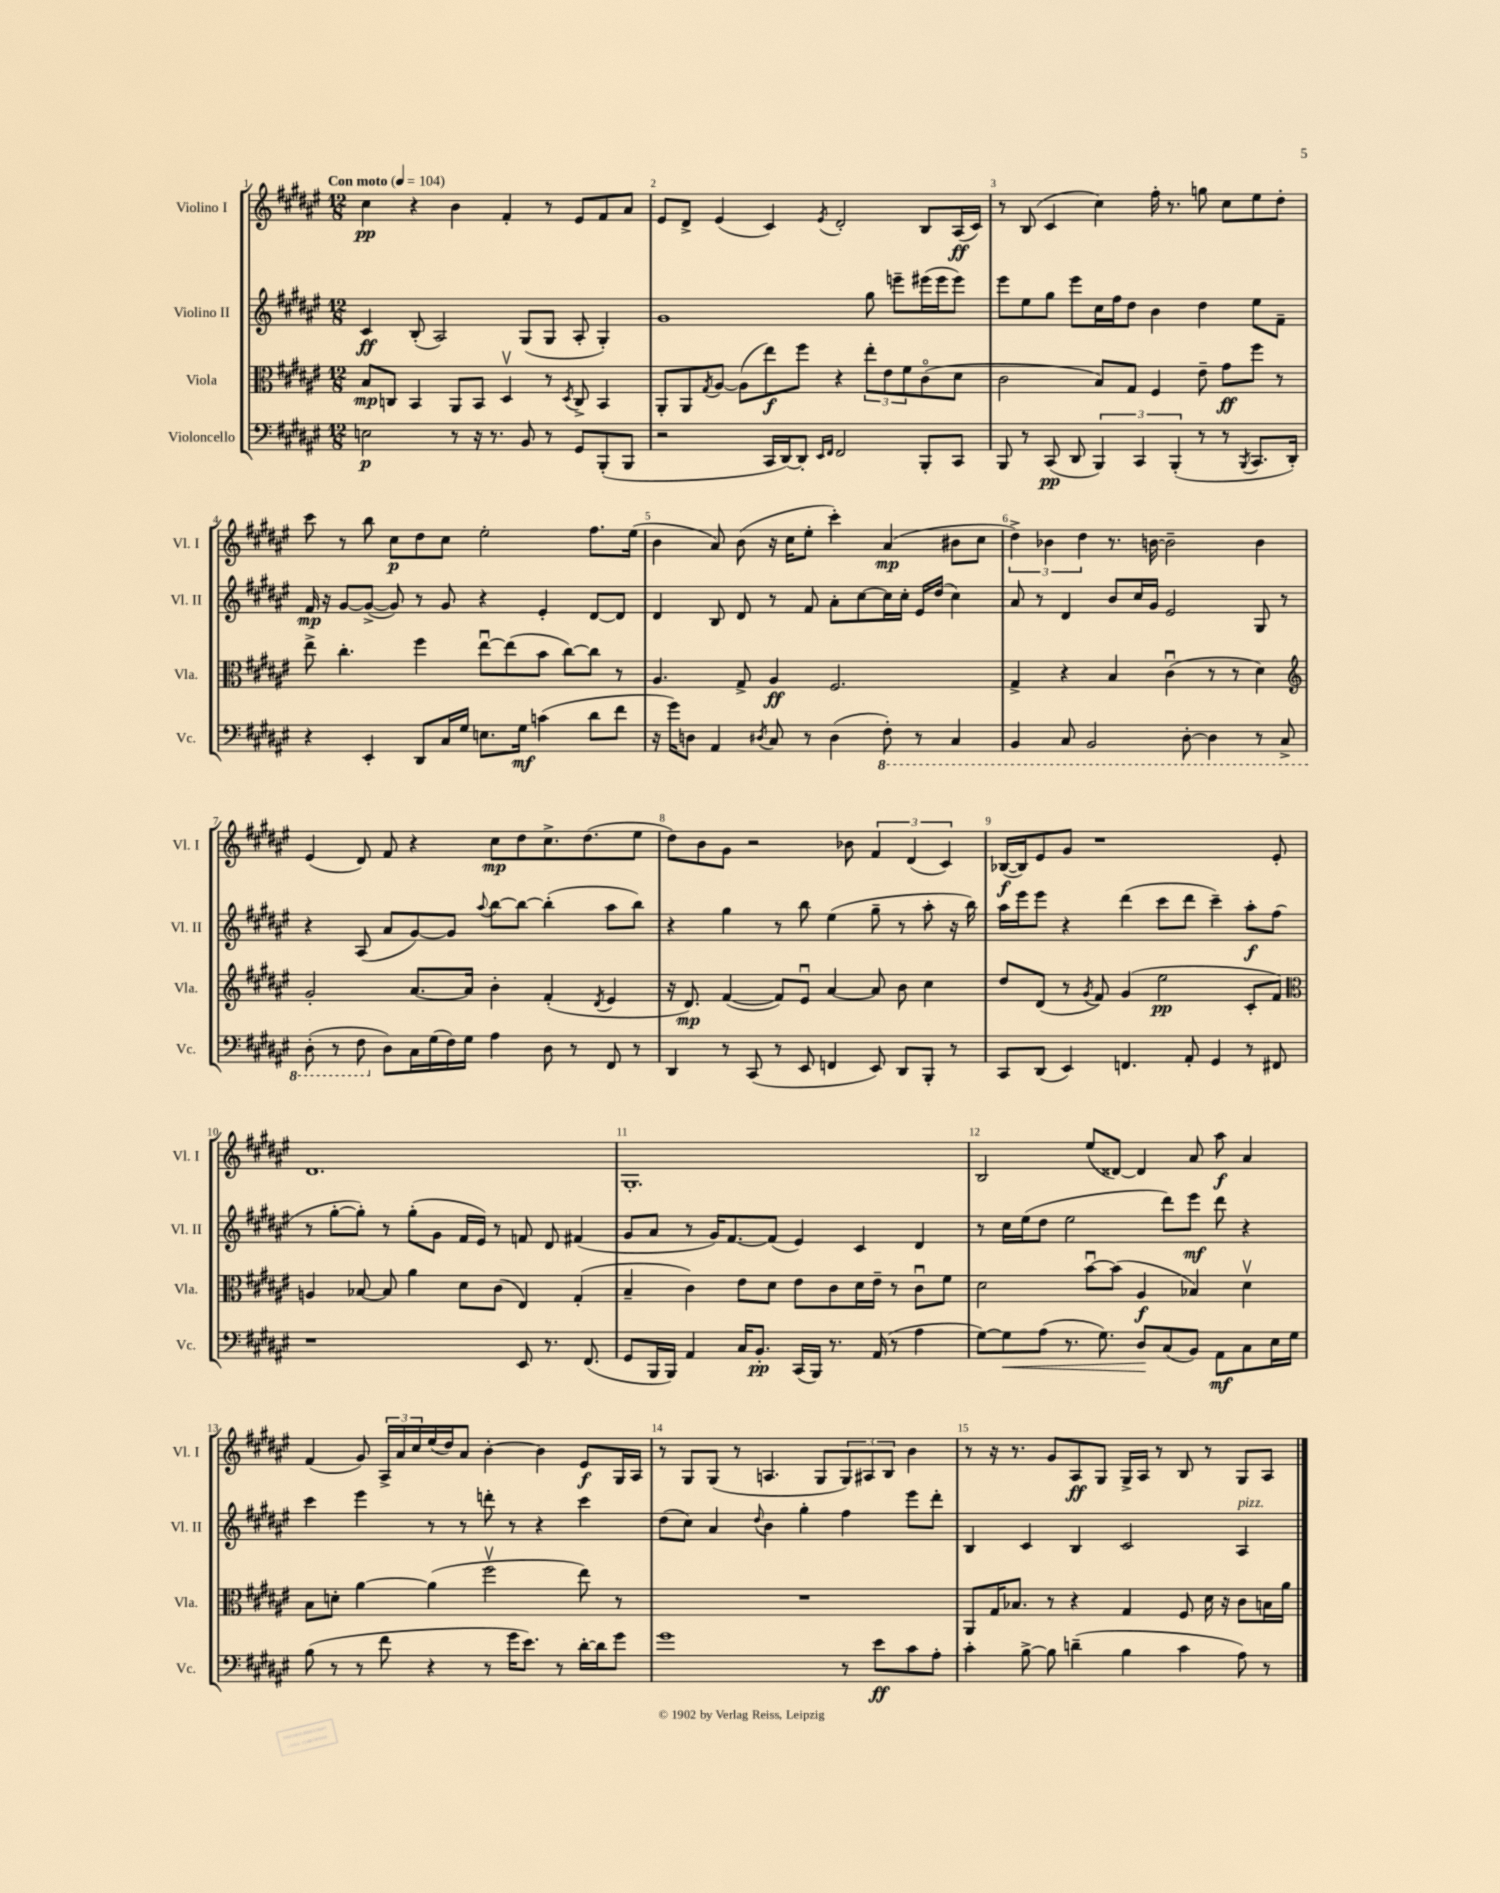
<<
\new StaffGroup <<
\new Staff = "s0" \with { instrumentName = "Violino I" shortInstrumentName = "Vl. I" } {
    \clef treble \key fis \major \numericTimeSignature \time 12/8 \tempo "Con moto" 4 = 104
    cis''4\pp r4 b'4 fis'4-. r8 eis'8 fis'8 ais'8 |
    eis'8 dis'8-> eis'4( cis'4) \acciaccatura { eis'8 } dis'2-. b8 ais16\ff( cis'16) |
    r8 b8( cis'4 cis''4) fis''16-. r8. g''8 cis''8 eis''8 dis''8-. |
    cis'''8 r8 b''8 cis''8\p dis''8 cis''8 eis''2-. fis''8. eis''16( |
    b'4 ais'8) b'8( r16 cis''16 eis''8-. cis'''4-.) ais'4\mp( bis'8 cis''8 |
    \tuplet 3/2 { dis''4->) bes'4 dis''4 } r8. b'16~ b'2-- b'4 |
    eis'4( dis'8) fis'8 r4 cis''8\mp dis''8 cis''8.-> dis''8.( eis''8 |
    dis''8) b'8 gis'8 r2 bes'8 \tuplet 3/2 { fis'4 dis'4( cis'4) } |
    bes16~\f( bes16) eis'8 gis'8 r1 eis'8-. |
    dis'1. |
    gis1.-. |
    b2 eis''8( disis'8~) disis'4 ais'8 ais''8\f ais'4 |
    fis'4( gis'8) \tuplet 3/2 { ais16-> ais'16 cis''16 } eis''16( dis''16) ais'8 b'4~-. b'4 eis'8\f gis16 ais16 |
    r8 gis8 gis8( r8 a4. gis8 \tuplet 3/2 { gis8) ais8 b8 } b'4 |
    r8 r16 r8. gis'8 ais8\ff gis8 gis16-> ais16 r8 b8 r8 gis8 ais8 \bar "|." |
}
\new Staff = "s1" \with { instrumentName = "Violino II" shortInstrumentName = "Vl. II" } {
    \clef treble \key fis \major \numericTimeSignature \time 12/8
    cis'4\ff b8-.( ais2) gis8( gis8 ais8-. gis4-.) |
    gis'1 gis''8 e'''8-- eis'''16( eis'''16 eis'''8) |
    eis'''8 eis''8 gis''8 eis'''8 cis''16 fis''16 dis''8 b'4 dis''4 eis''8 fis'8-- |
    fis'16\mp r16 gis'8~ gis'8~->( gis'8) r8 gis'8 r4 eis'4-. dis'8~ dis'8 |
    dis'4 b8 dis'8 r8 fis'8 ais'8-. cis''8~ cis''16 cis''16-. eis'16 dis''16( cis''4) |
    ais'8 r8 dis'4 b'8 cis''16 gis'16 eis'2 gis8 r8 |
    r4 ais8( ais'8 gis'8~) gis'8 \appoggiatura { ais''8 } b''8~ b''8~ b''4-.( ais''8 b''8) |
    r4 gis''4 r8 b''8 eis''4( gis''8-- r8 ais''8-. r16 b''16) |
    ais''16 eis'''16 eis'''8 r4 dis'''4( cis'''8 dis'''8 cis'''4--) ais''8-.\f fis''8( |
    r8 gis''8~-. gis''8-.) r8 gis''8-.( gis'8 fis'16 eis'16) r8 f'8 dis'8 fis'4( |
    gis'8 ais'8 r8 gis'16) fis'8.~ fis'8( eis'4) cis'4 dis'4 |
    r8 cis''16 eis''16( dis''8 eis''2 dis'''8) eis'''8\mf dis'''8 r4 |
    cis'''4 eis'''4 r8 r8 d'''8-. r8 r4 cis'''4 |
    dis''8( cis''8) ais'4 \appoggiatura { dis''8 } b'4 gis''4-. fis''4 eis'''8 dis'''8-. |
    b4 cis'4 b4 cis'2 ais4^\markup { \italic "pizz." } \bar "|." |
}
\new Staff = "s2" \with { instrumentName = "Viola" shortInstrumentName = "Vla." } {
    \clef alto \key fis \major \numericTimeSignature \time 12/8
    b8\mp c8 b,4 ais,8 b,8 dis4\upbow r8 \acciaccatura { dis8 } c8-> b,4 |
    ais,8-. ais,8 \acciaccatura { gis8 } ais8~ ais8( eis''8\f) fis''8 r4 \tuplet 3/2 { eis''8-. eis'8 fis'8 } cis'8\flageolet( dis'8 |
    cis'2 b8) gis8 fis4 eis'8-- gis'8\ff fis''8 r8 |
    eis''8-> cis''4.-. fis''4 eis''8~\downbow eis''8( b'8 cis''8~) cis''8 r8 |
    ais4. gis8-> ais4\ff fis2. |
    gis4-> r4 b4 cis'4\downbow( r8 r8 dis'4) |
    \clef treble gis'2-. ais'8.~ ais'16 b'4-. fis'4-.( \acciaccatura { dis'8 } eis'4 |
    r16 dis'8.\mp) fis'4~( fis'8) eis'8\downbow ais'4~ ais'8 b'8 cis''4 |
    dis''8 dis'8( r8 \acciaccatura { gis'8 } fis'8) gis'4( eis''2\pp cis'8-. fis'8) |
    \clef alto a4 bes8~ bes8 ais'4 dis'8 cis'8( eis4) gis4-.( |
    b4-- cis'4) eis'8 dis'8 eis'8 cis'8 dis'16 eis'16-- r8 cis'8\downbow fis'8 |
    dis'2 b'8~\downbow b'8( ais4\f bes4) dis'4\upbow |
    b8 d'8-. ais'4~ ais'4( fis''2\upbow eis''8) r8 |
    R1. |
    ais,8 gis16 bes8. r8 r4 gis4 fis8 dis'16 r16 cis'8 b16 ais'16 \bar "|." |
}
\new Staff = "s3" \with { instrumentName = "Violoncello" shortInstrumentName = "Vc." } {
    \clef bass \key fis \major \numericTimeSignature \time 12/8
    e2\p r8 r16 r8. b,8 r8 gis,8 b,,8-.( b,,8 |
    r2 cis,16 dis,16~) dis,8-. \grace { eis,16 fis,16 } fis,2 b,,8-. cis,8 |
    b,,8 r8 cis,8\pp( dis,8 \tuplet 3/2 { b,,4) cis,4 b,,4-.( } r8 r8 \acciaccatura { b,,8 } cis,8. dis,16-.) |
    r4 eis,4-. dis,8 cis16 gis16 e8. gis16\mf c'4( dis'8 fis'8 |
    r16 gis'16) d8 ais,4 \acciaccatura { dis8 } cis8 r8 dis4( \ottava #-1 fis,8-.) r8 cis,4 |
    b,,4 cis,8 b,,2 dis,8~-. dis,4 r8 cis,8-> |
    dis,8-.( r8 fis,8 \ottava #0 dis8) cis16 gis16( fis16) gis16 ais4 dis8 r8 fis,8 r8 |
    dis,4 r8 cis,8( r8 eis,8 f,4 eis,8) dis,8 b,,8-. r8 |
    cis,8 dis,8( eis,4) f,4. ais,8-. gis,4 r8 fis,8 |
    r1 eis,8 r8. fis,8.( |
    gis,8 b,,16 b,,16) ais,4 cis16 b,8.-.\pp cis,16( b,,16) r8. ais,16( r8 ais4 |
    gis8~) gis8\< ais8( r8. gis8.) dis8\! cis8( b,8) ais,8\mf cis8 eis16 gis16 |
    b8( r8 r8 fis'8 r4 r8 gis'16 eis'8.) r8 dis'16~-. dis'16 gis'8 |
    gis'1 r8 eis'8\ff cis'8 ais8-. |
    cis'4-. b8~-> b8 d'4--( b4 cis'4 ais8) r8 \bar "|." |
}
>>
>>
\layout { \context { \Score \override BarNumber.break-visibility = ##(#f #t #t) barNumberVisibility = #all-bar-numbers-visible } }
